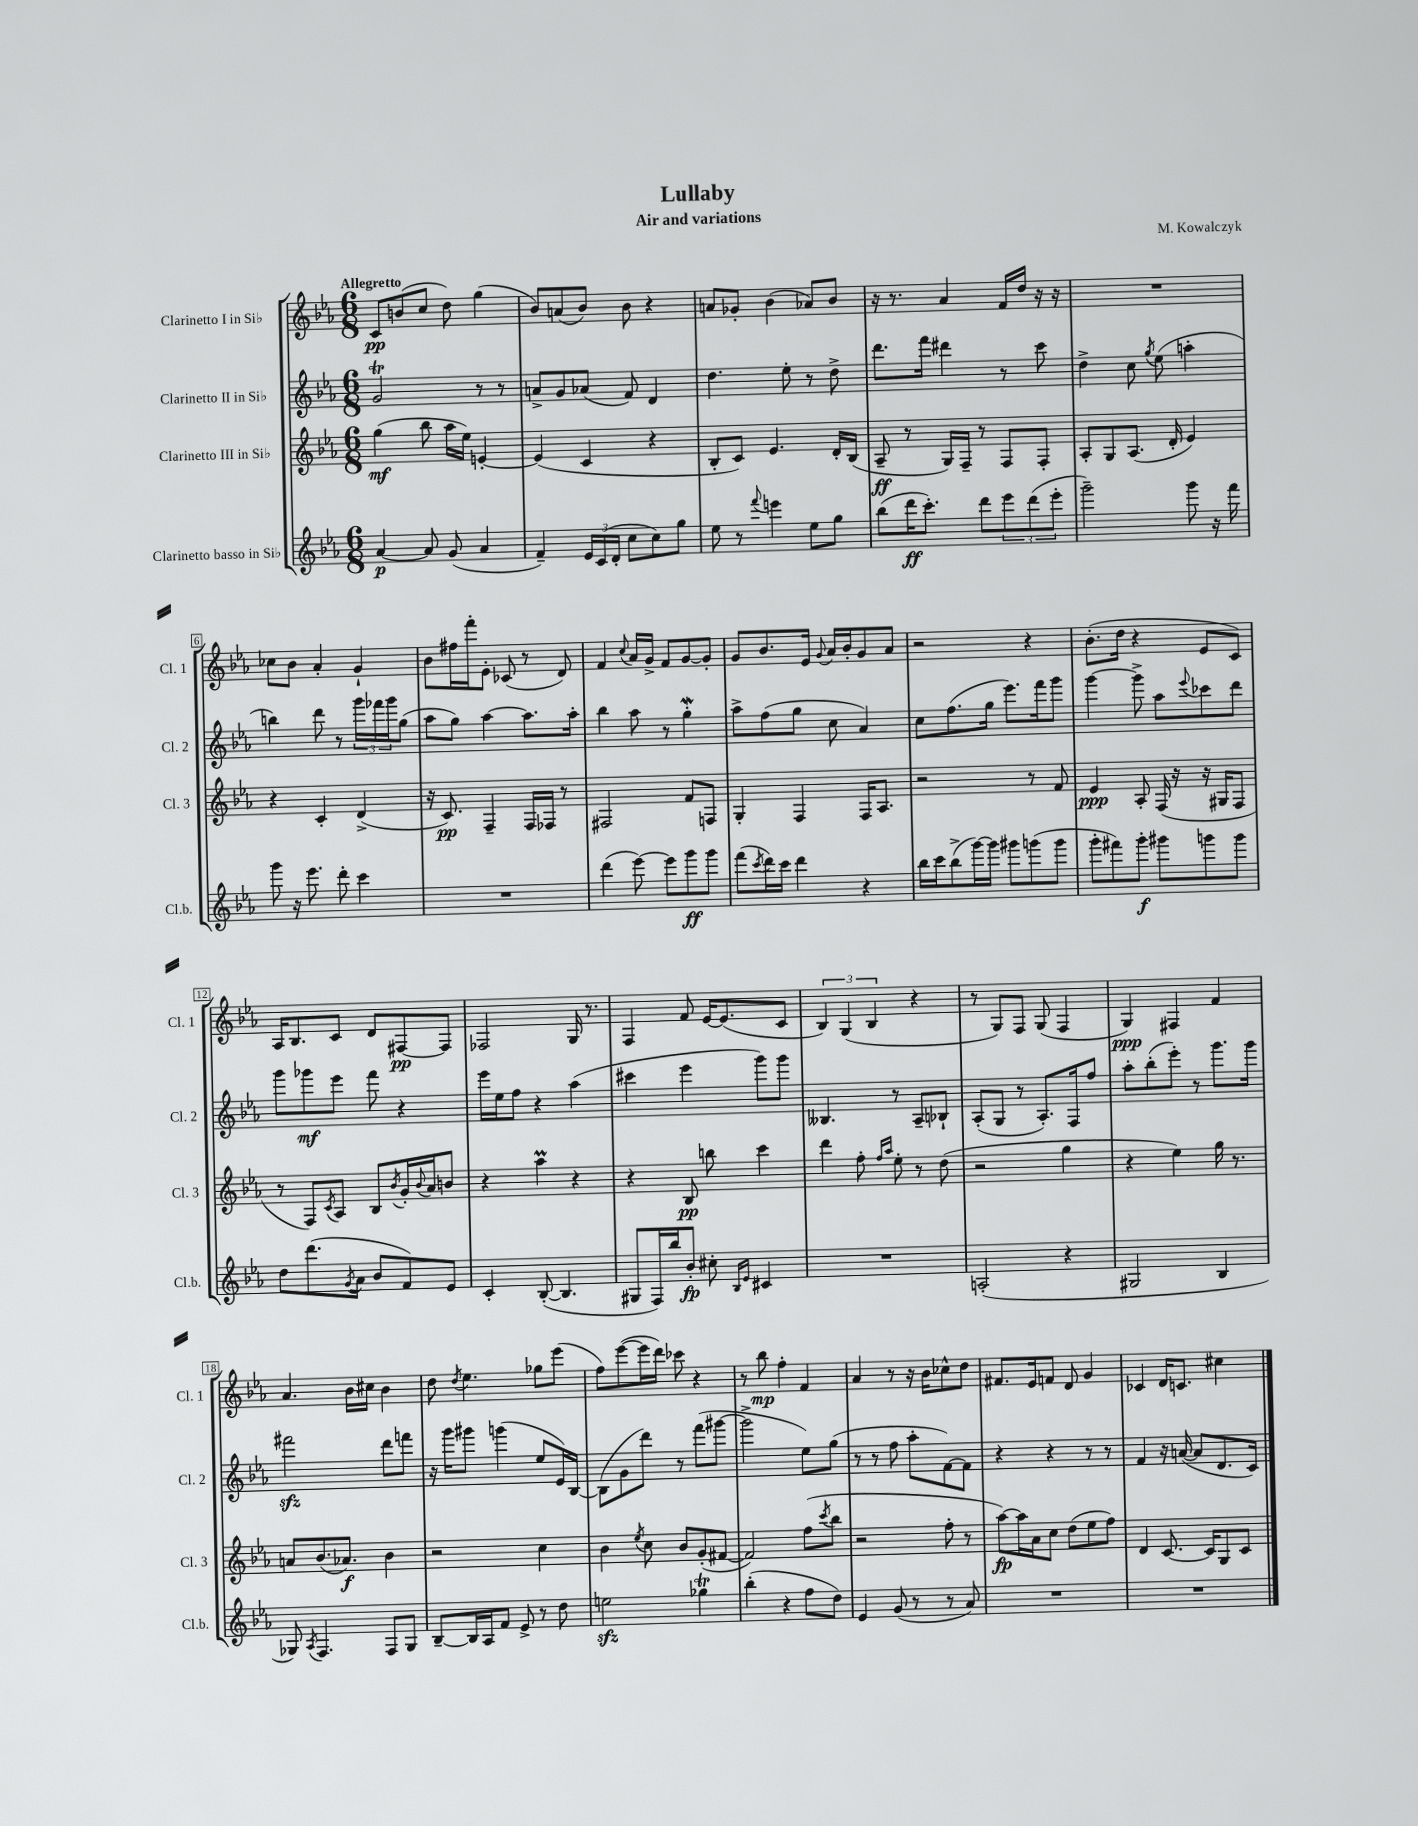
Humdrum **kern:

**kern	**kern	**kern	**kern
*staff4	*staff3	*staff2	*staff1
*clefG2	*clefG2	*clefG2	*clefG2
*k[b-e-a-]	*k[b-e-a-]	*k[b-e-a-]	*k[b-e-a-]
*M6/8	*M6/8	*M6/8	*M6/8
[4a-	(4gg	2g	8c
.	.	.	(8b
8a-]	8bb-	.	8cc
(8g	16aa-	.	8dd)
.	16ee-)	.	.
4a-	[4e'	8r	(4gg
.	.	8r	.
=	=	=	=
4f~)	(4e]	8a^	8b-)
.	.	8g	(8a
24e-	4c	(8a-	8b-)
(24c	.	.	.
24d'	.	.	.
8cc	.	8f)	8b-
8cc)	4r	4d	4r
8gg	.	.	.
=	=	=	=
8ee-	8B-'	4.dd	8a
8r	8c)	.	8g-'
8qqfff	.	.	.
4eee	4.e-	.	(4b-
.	.	8ee-'	.
8ee-	.	8r	8a-)
8gg	16d'	8dd^	8b-
.	(16B-	.	.
=	=	=	=
(8bb-	8A-~	8.ddd	16r
.	.	.	8.r
16ddd	8r	.	.
8.ccc')	.	16fff	.
.	16G)	4ddd#	4a-
.	16F~	.	.
8ddd	8r	.	.
12eee-	8F	8r	16f
.	.	.	16dd
(12ddd	.	.	.
.	8F'	8ccc	16r
12eee-'	.	.	.
.	.	.	16r
=	=	=	=
2ggg~)	8A-'	4dd^	2.r
.	8G	.	.
.	(8.A-	8cc	.
.	.	8qgg	.
.	.	(8ee-	.
.	16d'	.	.
8ggg	4e-)	4aa'	.
16r	.	.	.
16fff	.	.	.
=	=	=	=
8ggg	4r	4bb)	8cc-
16r	.	.	8b-
8.eee-	.	.	.
.	4c'	8ddd	4a-'
8ddd'	.	8r	.
4ccc	(4d^	24ggg	4g`
.	.	24fff-	.
.	.	24ggg	.
.	.	(8gg	.
=	=	=	=
2.r	16r	8aa-	8b-
.	8.c)	.	.
.	.	8gg)	16ff#
.	.	.	16fff'
.	4F~	[4aa-	8e-'
.	.	.	(8c-
.	16F	8.aa-]	8r
.	16F-	.	.
.	8r	.	8d)
.	.	16aa-'	.
=	=	=	=
(4ddd	2F#	4bb-	4f
.	.	.	8qqcc
[8eee-)	.	8aa-	16a-
.	.	.	16g^
8eee-]	.	8r	8f
8ggg	8f	4gg'	[8g
8ggg	8F	.	8g']
=	=	=	=
(8fff	4G'	8aa-^	8g
8qccc	.	.	.
16ddd)	.	(8ff	8.b-
16ccc	.	.	.
4ddd	4F	8gg	.
.	.	.	16e-
.	.	.	8qqg
.	.	8cc	16a-
.	.	.	16b-'
4r	16F	4a-)	8g
.	8.A-	.	.
.	.	.	8a-
=	=	=	=
16bb-	2r	8cc	2r
16ccc	.	.	.
(8bb-^	.	(8.ff	.
[16ggg)	.	.	.
16ggg]	.	16gg	.
8ggg#	.	8.eee-)	.
(8ggg	8r	.	4r
.	.	16fff	.
8ggg	8f	8ggg	.
=	=	=	=
8ggg'	4e-	[4ggg	(8.b-'
8fff#)	.	.	.
.	.	.	16dd
8ggg'	8A-'	8ggg^]	4r
8ggg#	(16F	8aa-	.
.	16r	.	.
.	.	8qqeee-	.
8ggg	16r	8ccc-	8e-
.	16G#	.	.
8ggg	8F	8ddd	8c)
=	=	=	=
8dd	8r	8ggg	16A-
.	.	.	8.B-
(8.ddd	8F)	8ggg-	.
.	8qc	.	.
.	8A-	8eee-	8c
8qg	.	.	.
16a-	.	.	.
8b-	8B-	8fff	8d
.	8qb-	.	.
8f)	16g'	4r	[8F#
.	8qqb-	.	.
.	16a-	.	.
8e-	8b	.	8F#]
=	=	=	=
4c'	4r	16eee-	2F-
.	.	16ee-	.
.	.	8ff	.
([8B-'	4aa-	4r	.
4.B-]	.	.	.
.	4r	(4aa-	16G
.	.	.	8.r
=	=	=	=
8G#	4r	4ccc#	4F
16F)	.	.	.
16bb-	.	.	.
8b-'	8B-	4eee-	8f
8cc#'	8bb	.	[16e-
.	.	.	(8.e-]
16qqB-	.	.	.
16qqe-	.	.	.
4c#	4ccc	8ggg)	.
.	.	8ggg	8c
=	=	=	=
2.r	4ddd	4.B--	6B-)
.	.	.	(6G
.	8ff'	.	.
.	.	.	6B-
.	16qqff	.	.
.	16qqaa-	.	.
.	8ee-'	8r	.
.	8r	8A-~	4r
.	(8dd	8B-`	.
=	=	=	=
(2A'	2r	(8A-'	8r
.	.	8G	8G)
.	.	8r	8F
.	.	8.A-')	(8G
4r	4gg	.	4F
.	.	16F	.
.	.	8ff	.
=	=	=	=
2G#	4r	8aa-'	4G)
.	.	(8bb-'	.
.	4ee-)	8eee-')	4F#
.	.	8r	.
4B-	16gg	8.ggg	4f
.	8.r	.	.
.	.	16ggg	.
=	=	=	=
8G-)	8a	2fff#	4.a-
8qA-	.	.	.
4.F	(8.b-	.	.
.	8.a-)	.	.
.	.	.	16b-
.	.	.	16cc#
8F	4b-	8ddd	4b-
8G-	.	8fff	.
=	=	=	=
[8B-~	2r	16r	8dd
.	.	16ggg	.
.	.	.	8qdd
16B-]	.	8ggg#	4.ee-
16A-	.	.	.
8f	.	(4ggg	.
8e-^	.	.	.
8r	4cc	8ee-	8gg-
8dd	.	16e-)	(8eee-
.	.	[16B-	.
=	=	=	=
2ee	4b-	(8B-]	8ff)
.	.	8g	([8eee-
.	8qee-	.	.
.	8cc	8ddd)	16eee-]
.	.	.	16ddd)
.	8b-	8r	8ccc-
4gg-	(8g'	(8fff	4r
.	[8f#	[8ggg#	.
=	=	=	=
(4bb-'	2f#])	2ggg#^]	8r
.	.	.	8bb-
4r	.	.	4ff'
8ff	(8ff	8ee-)	4f
.	8qccc	.	.
8dd)	8bb-	(8gg	.
=	=	=	=
4e-	2r	8r	4a-
.	.	8r	.
(8g	.	8ff	8r
8r	.	8aa-'	16r
.	.	.	16b-
8r	8ff'	[8f)	8cc-^^
8a-)	8r	8f]	8dd
=	=	=	=
2.r	[8aa-)	4r	8.f#
.	16aa-]	.	.
.	16a-	.	16e-
.	8cc	4r	8f
.	(8dd	.	8d
.	8ee-	8r	4g
.	8ff)	8r	.
=	=	=	=
2.r	4d	4f	4c-
.	[8.c	16r	16d
.	.	([16a	8.c
.	.	8a]	.
.	16c]	.	.
.	8G	8.d	4cc#
.	8c	.	.
.	.	16c)	.
==	==	==	==
*-	*-	*-	*-
